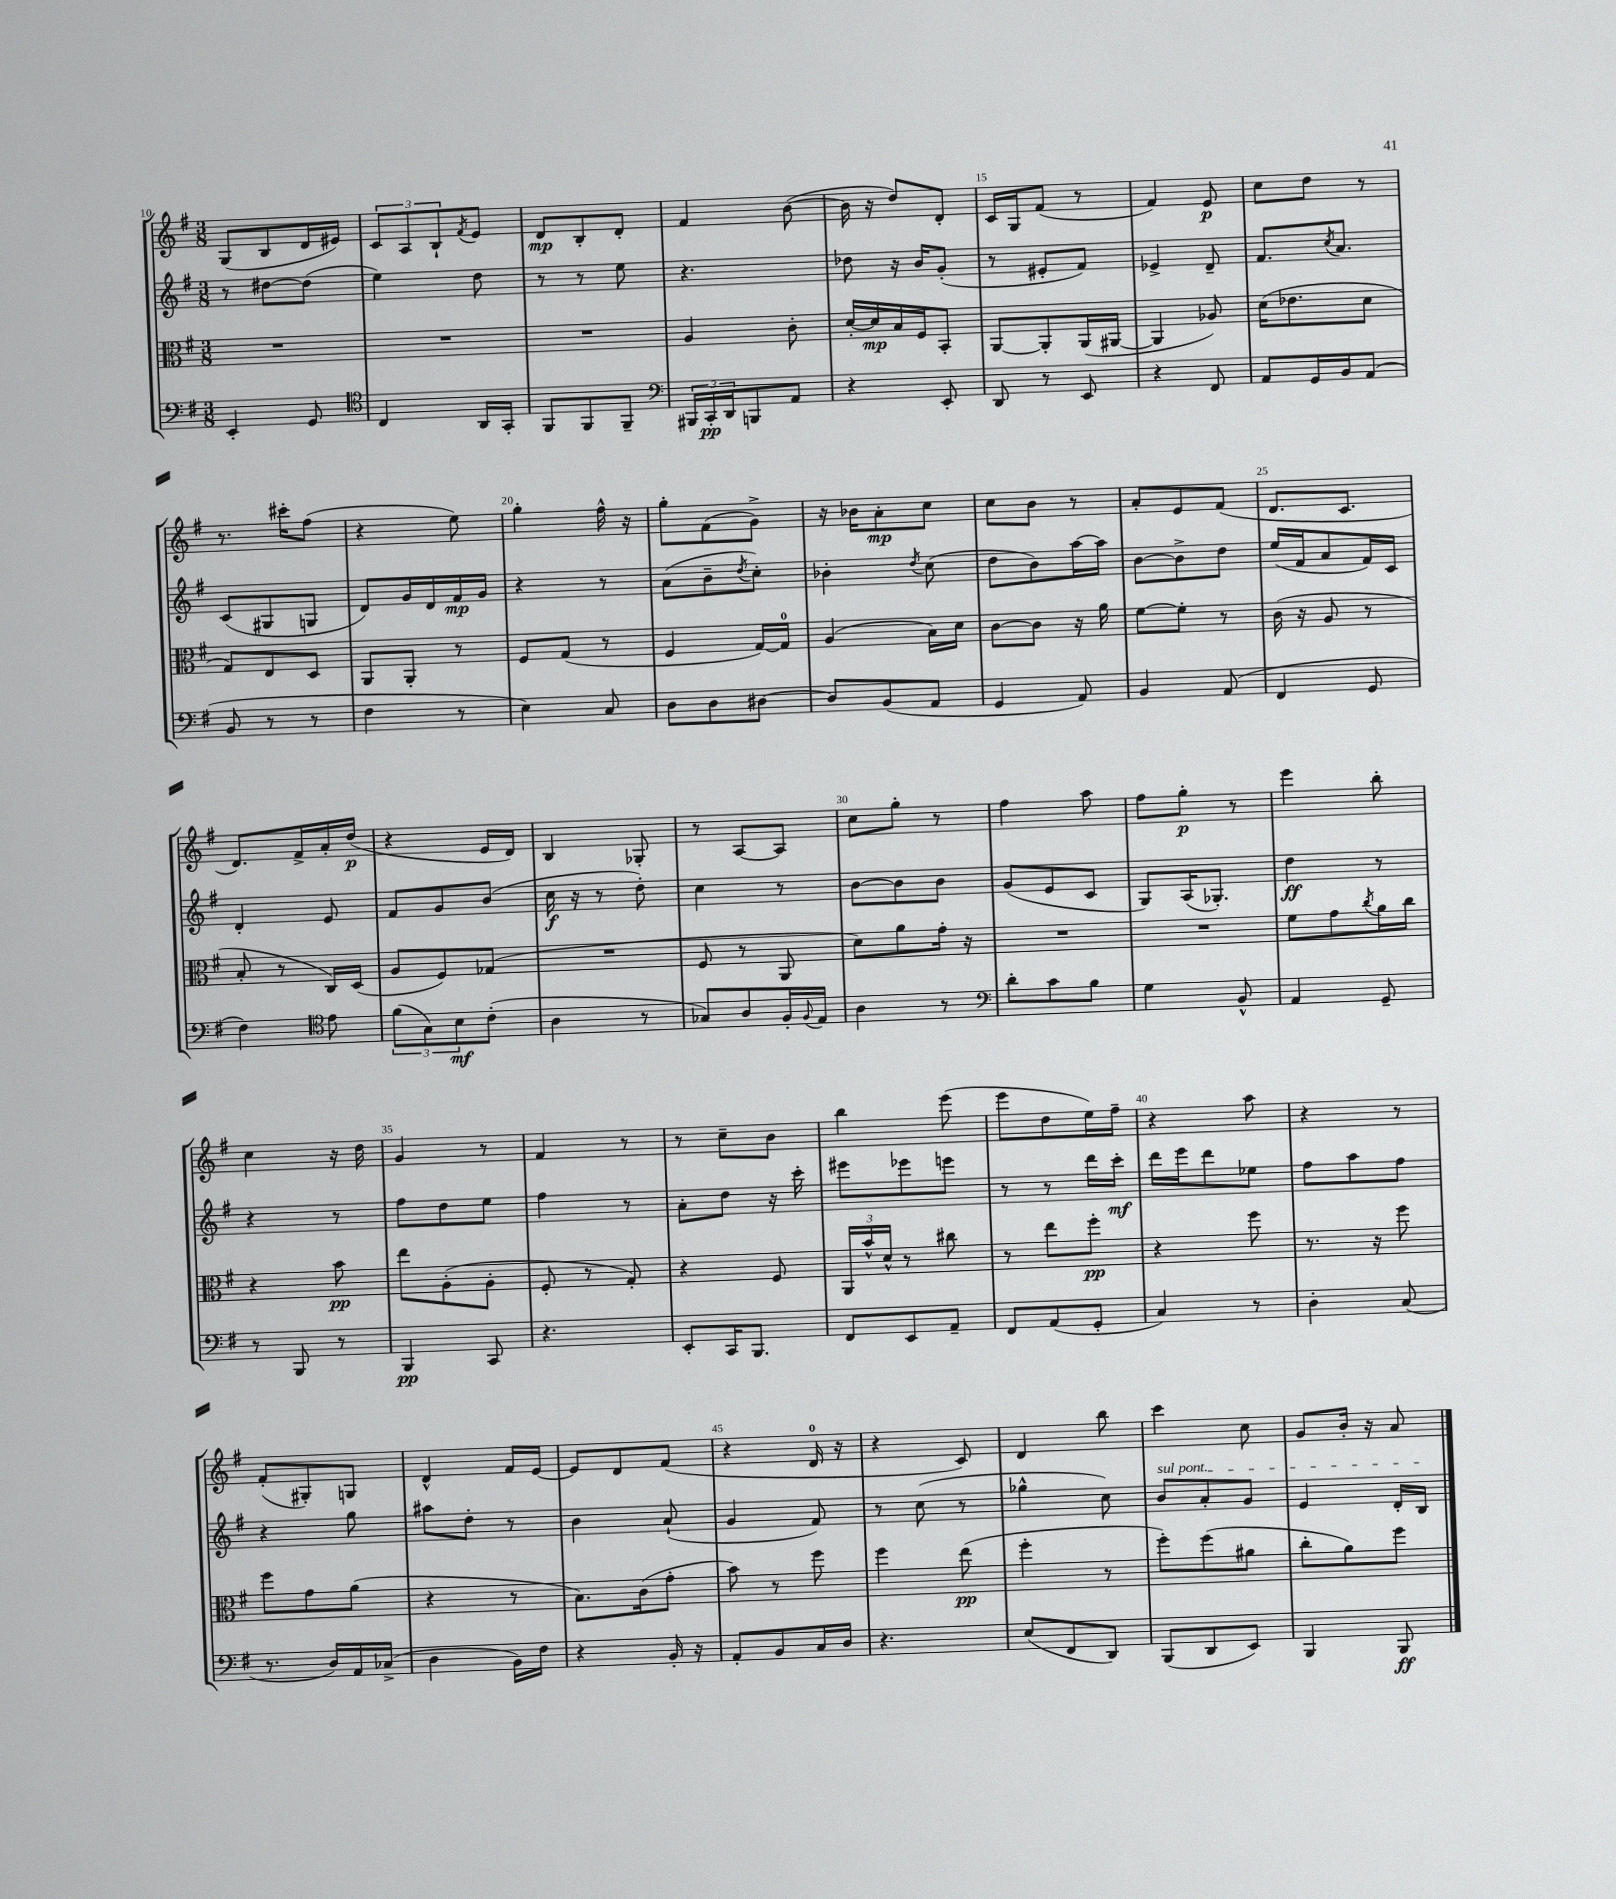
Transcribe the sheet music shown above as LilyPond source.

<<
\new StaffGroup <<
\new Staff = "s0" {
    \clef treble \key g \major \numericTimeSignature \time 3/8
    g8( b8 d'16 eis'16) |
    \tuplet 3/2 { c'8 a8 b8-! } \acciaccatura { fis'8 } e'8 |
    d'8\mp b8-. d'8-. |
    fis'4 b'8~( |
    b'16 r16 d''8) d'8-. |
    c'16 g16 fis'8( r8 |
    fis'4) e'8\p |
    c''8 d''8 r8 |
    r8. cis'''16-. fis''8( |
    r4 e''8) |
    g''4-. fis''16-^ r16 |
    g''8-. fis'8( g'8->) |
    r16 bes'16 a'8-.\mp c''8 |
    c''8 b'8 r8 |
    a'8-. e'8 fis'8( |
    d'8. c'8. |
    d'8.) fis'16-> a'16-. d''16\p( |
    r4 e'16 d'16) |
    b4 ges8-. |
    r8 a8~ a8 |
    c''8 g''8-. r8 |
    fis''4 a''8 |
    fis''8 g''8-.\p r8 |
    e'''4 b''8-. |
    c''4 r16 d''16 |
    g'4 r8 |
    fis'4 r8 |
    r8 c''8-- b'8 |
    b''4 e'''8( |
    e'''8 d''8 e''16) fis''16-- |
    r4 a''8 |
    r4 r8 |
    fis'8-.( gis8-.) g8 |
    d'4-^ fis'16 e'16~ |
    e'8 d'8 fis'8( |
    r4 d'16-0 r16 |
    r4 c'8) |
    d'4 b''8 |
    c'''4 c''8 |
    g'8 b'16-. r16 a'8 \bar "|." |
}
\new Staff = "s1" {
    \clef treble \key g \major \numericTimeSignature \time 3/8
    r8 dis''8~ dis''8( |
    e''4) d''8 |
    r8 r8 e''8 |
    r4. |
    des''8 r16 b'16 g'8-.( |
    r8 eis'8-. fis'8) |
    ees'4-> d'8-- |
    fis'8. \acciaccatura { c''8 } a'8. |
    c'8( gis8 g8 |
    d'8) g'16 d'16 fis'16\mp g'16 |
    r4 r8 |
    a'8( b'8-- \acciaccatura { d''8 } c''8-.) |
    bes'4-. \acciaccatura { d''8 } c''8( |
    d''8 b'8) a''16~ a''16 |
    b'8~ b'8-> d''8 |
    e''16( fis'16 a'8 fis'16) c'16 |
    d'4-. e'8 |
    fis'8 g'8 b'8( |
    c''16\f r16 r8 d''8-.) |
    c''4 r8 |
    b'8~ b'8 b'8 |
    g'8( e'8 c'8 |
    g8) a16( ges8.-.) |
    d''4\ff r8 |
    r4 r8 |
    fis''8 d''8 e''8 |
    fis''4 r8 |
    a'8-. d''8 r16 c'''16-. |
    eis'''8 ees'''8 e'''8 |
    r8 r8 d'''16 c'''16-.\mf |
    d'''16 e'''16 d'''8 ees''8 |
    fis''8 a''8 fis''8 |
    r4 g''8 |
    ais''8 d''8-. r8 |
    b'4 a'8-!( |
    g'4 fis'8) |
    r8 c''8( r8 |
    ges''4-^ c''8) |
    \once \override TextSpanner.bound-details.left.text = \markup { \italic "sul pont." } b'8\startTextSpan a'8-. g'8 |
    e'4 d'16-. b16\stopTextSpan \bar "|." |
}
\new Staff = "s2" {
    \clef alto \key g \major \numericTimeSignature \time 3/8
    R4. |
    R4. |
    R4. |
    a4 c'8-. |
    d'16~-. d'16\mp b16 fis16 b,8-. |
    a,8~ a,8-. a,16( ais,16~ |
    ais,4 aes8) |
    d'16( ees'8. d'8 |
    g8) e8 d8 |
    a,8 a,8-. r8 |
    fis8 g8( r8 |
    fis4 g16~) g16-0 |
    a4( b16) d'16 |
    c'8~ c'8 r16 a'16 |
    fis'8~ fis'8-. r8 |
    c'16( r16 a8 r8 |
    b8-. r8 c16) d16( |
    a8 fis8) ges8( |
    R4. |
    fis8 r8 a,8 |
    d'8) a'8 g'16-. r16 |
    R4. |
    R4. |
    fis'8 g'8 \acciaccatura { c''8 } a'16 c''16 |
    r4 b'8\pp |
    e''8 a8-.( a8-. |
    fis8-. r8 g8-.) |
    r4 fis8 |
    \tuplet 3/2 { a,16 b'16-^ d'16-^ } r8 cis''8 |
    r8 e''8 fis''8-.\pp |
    r4 fis''8 |
    r8. r16 fis''8 |
    fis''8 g'8 a'8( |
    r4 r8 |
    b8.) c'16( g'8-. |
    b'8) r8 fis''8 |
    fis''4 e''8\pp( |
    fis''4-. r8 |
    fis''8-.) fis''8( ais'8 |
    c''8-. a'8) fis''8 \bar "|." |
}
\new Staff = "s3" {
    \clef bass \key g \major \numericTimeSignature \time 3/8
    e,4-. g,8 |
    \clef tenor c4 a,16 g,16-. |
    fis,8 fis,8 fis,8-- |
    \clef bass \tuplet 3/2 { bis,,16 c,16-.\pp d,16 } b,,8 a,8 |
    r4 e,8-. |
    d,8 r8 e,8 |
    r4 fis,8 |
    a,8 g,16 b,16 a,8( |
    b,8 r8 r8 |
    fis4 r8 |
    e4) c8 |
    d8 d8 dis8~ |
    dis8 b,8( a,8 |
    g,4 a,8) |
    b,4 a,8( |
    fis,4 g,8 |
    fis4) \clef tenor e'8 |
    \tuplet 3/2 { fis'8( g8) b8\mf } c'8-.( |
    a4 r8 |
    ges8) a8 fis16-. \appoggiatura { fis8 } e16 |
    a4 r8 |
    \clef bass d'8-. c'8 b8 |
    g4 b,8-^ |
    a,4 g,8-- |
    r8 b,,8 r8 |
    b,,4\pp c,8 |
    r4. |
    e,8-. c,16 b,,8. |
    fis,8 e,8 a,8-- |
    fis,8 a,8( g,8-. |
    c4) r8 |
    d4-. c8( |
    r8. d16) a,16 ces16->( |
    d4 b,16) fis16 |
    r4 b,16-. r16 |
    a,8-. b,8 c16 d16 |
    r4. |
    e8( fis,8 d,8) |
    b,,8( d,8 e,8) |
    b,,4 b,,8\ff \bar "|." |
}
>>
>>
\layout { \context { \Score currentBarNumber = #10 \override BarNumber.break-visibility = ##(#f #t #t) barNumberVisibility = #(every-nth-bar-number-visible 5) } }
